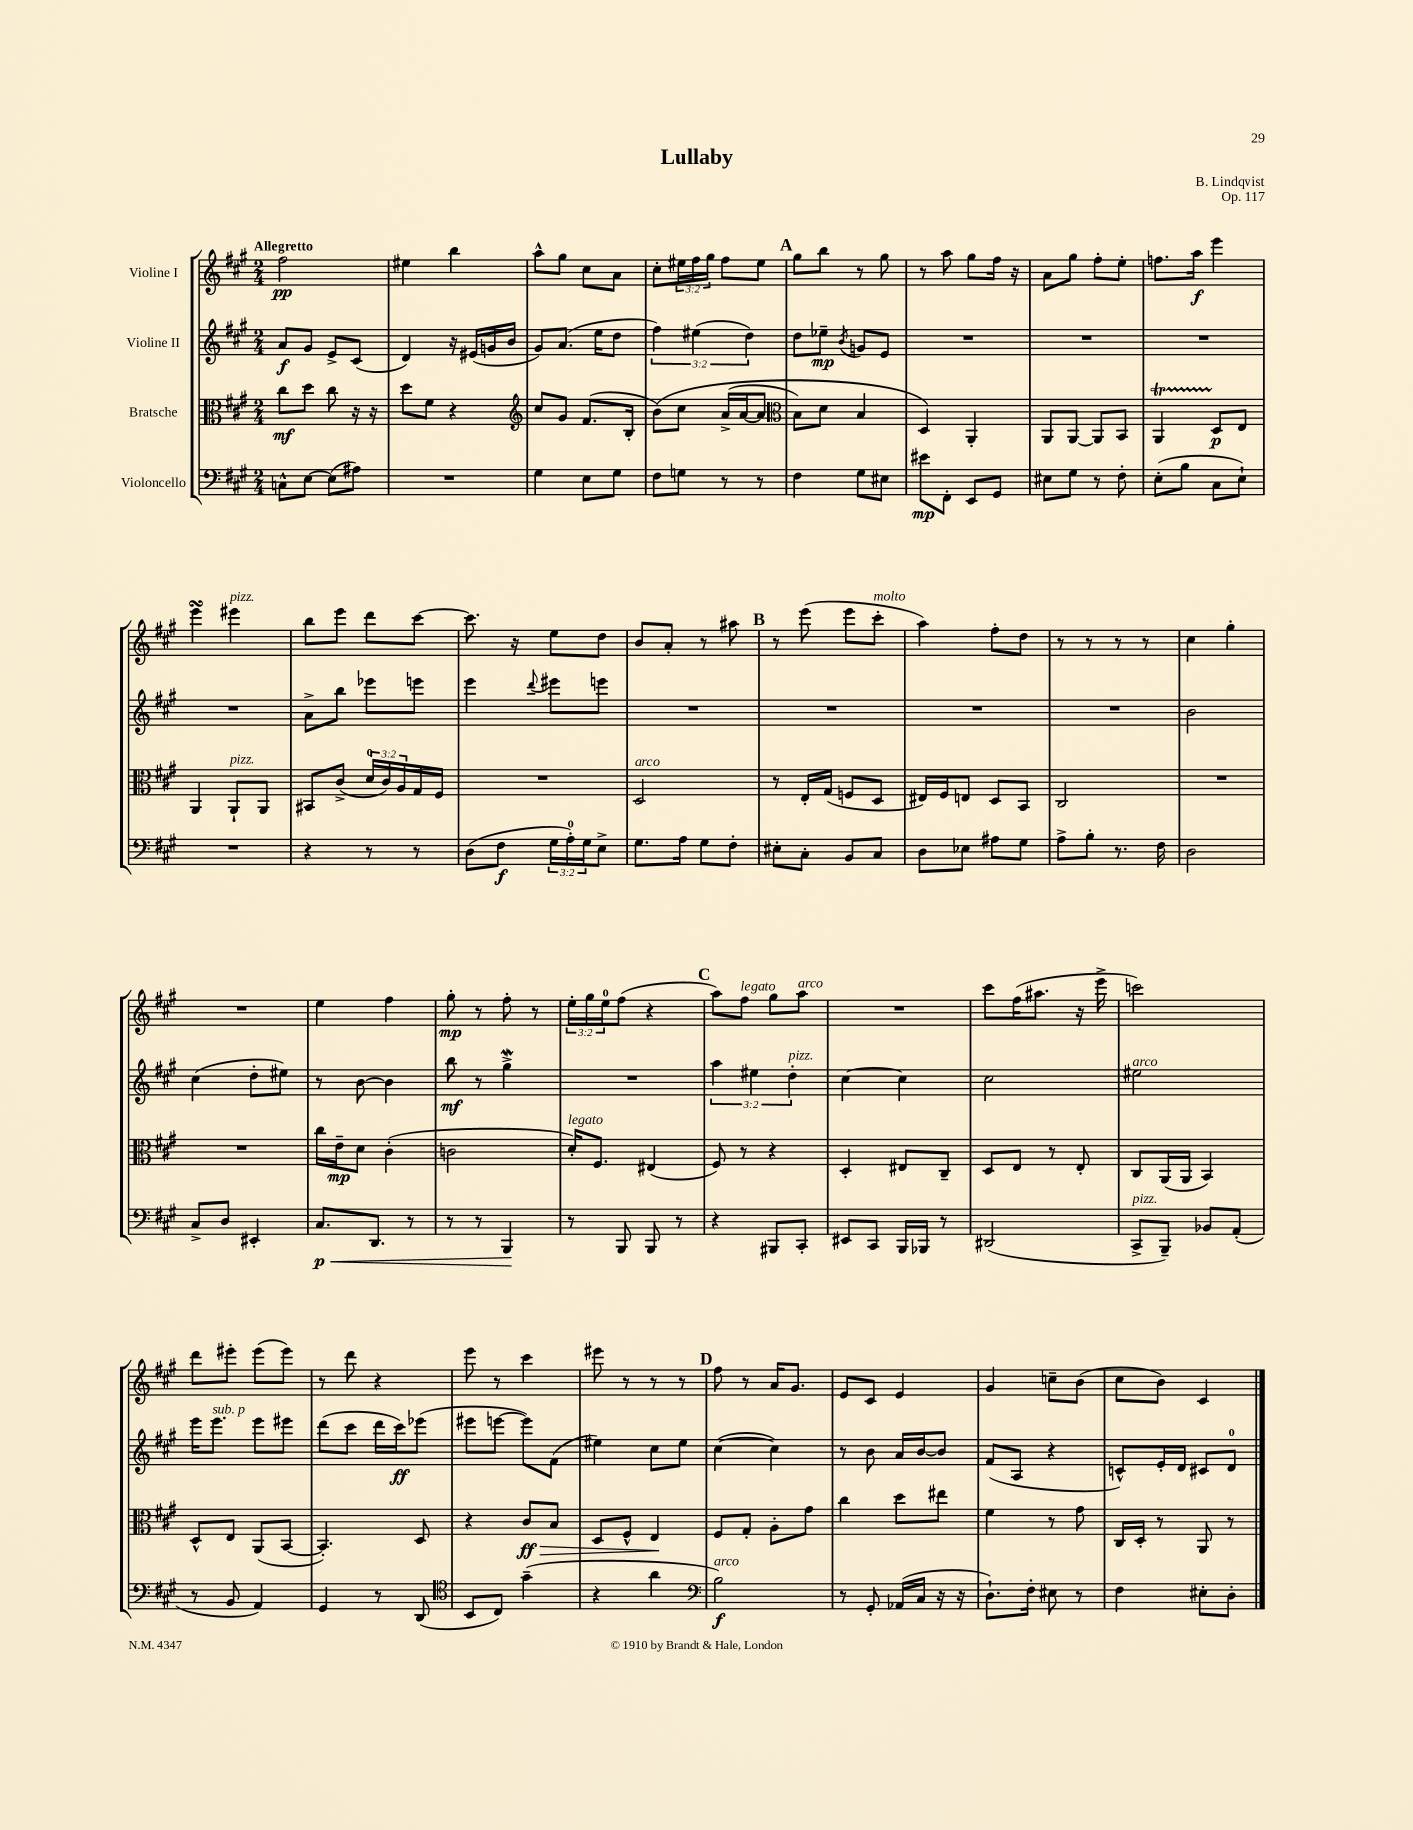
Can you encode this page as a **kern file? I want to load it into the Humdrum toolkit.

**kern	**kern	**kern	**kern
*staff4	*staff3	*staff2	*staff1
*clefF4	*clefC3	*clefG2	*clefG2
*k[f#c#g#]	*k[f#c#g#]	*k[f#c#g#]	*k[f#c#g#]
*M2/4	*M2/4	*M2/4	*M2/4
8C^^	8cc#	8a	2ff#
[8E	8dd	8g#	.
(8E]	8cc#	8e^	.
8A#)	16r	(8c#	.
.	16r	.	.
=	=	=	=
2r	8dd	4d)	4ee#
.	8f#	.	.
.	4r	16r	4bb
.	.	(16e#	.
.	.	16g	.
.	.	16b	.
=	=	=	=
*	*clefG2	*	*
4G#	8cc#	8g#)	8aa^^
.	8g#	(8.a	8gg#
8E	(8.f#	.	8cc#
.	.	16ee	.
8G#	.	8dd	8a
.	16B'	.	.
=	=	=	=
8F#	&(8b)	6ff#)	8cc#'
8G	8cc#	.	24ee#
.	.	(6ee#	24ff#
.	.	.	24gg#
8r	(16a^	.	8ff#
.	[16a	.	.
.	.	6dd)	.
8r	8a]	.	8ee#
=	=	=	=
*	*clefC3	*	*
4F#	8B)	8dd	8gg#
.	8d	8ee-~	8bb
.	.	8qb	.
8G#	4B	8g	8r
8E#	.	8e	8gg#
=	=	=	=
8e#	4D&)	2r	8r
8FF#'	.	.	8aa
8EE	4AA'	.	8gg#
8GG#	.	.	16ff#
.	.	.	16r
=	=	=	=
8E#	8AA	2r	8a
8G#	[8AA	.	8gg#
8r	8AA]	.	8ff#'
8F#'	8BB	.	8ee'
=	=	=	=
(8E'	4AA	2r	8.ff
8B	.	.	.
.	.	.	16aa
8C#	8D	.	4eee
8E`)	8E	.	.
=	=	=	=
2r	4AA	2r	4eee
.	8AA`	.	4eee#
.	8AA	.	.
=	=	=	=
4r	8BB#	8a^	8bb
.	(8c#^	8bb	8eee
8r	24d	8eee-	8ddd
.	24c#)	.	.
.	24A	.	.
8r	16G#	8eee	[8ccc#
.	16F#	.	.
=	=	=	=
(8D	2r	4eee	8.ccc#]
8F#	.	.	.
.	.	.	16r
.	.	8qqddd	.
24G#	.	8eee#	8ee
24A')	.	.	.
24G#	.	.	.
8E^	.	8eee	8dd
=	=	=	=
8.G#	2D	2r	8b
.	.	.	8a'
16A	.	.	.
8G#	.	.	8r
8F#'	.	.	8aa#
=	=	=	=
8E#'	8r	2r	8r
8C#'	16E'	.	(8eee
.	(16G#	.	.
8BB	8F	.	8eee
8C#	8D	.	8ccc#'
=	=	=	=
8D	16E#)	2r	4aa)
.	16F#	.	.
8E-	8E	.	.
8A#	8D	.	8ff#'
8G#	8BB	.	8dd
=	=	=	=
8A^	2C#	2r	8r
8B'	.	.	8r
8.r	.	.	8r
.	.	.	8r
16F#	.	.	.
=	=	=	=
2D	2r	2b	4cc#
.	.	.	4gg#'
=	=	=	=
8C#^	2r	(4cc#	2r
8D	.	.	.
4EE#'	.	8dd'	.
.	.	8ee#)	.
=	=	=	=
8.C#	16cc#	8r	4ee
.	16e~	.	.
.	8d	[8b	.
8.DD	.	.	.
.	(4c#'	4b]	4ff#
8r	.	.	.
=	=	=	=
8r	2c	8bb	8gg#'
8r	.	8r	8r
4BBB	.	4gg#^	8ff#'
.	.	.	8r
=	=	=	=
8r	16d')	2r	24ee'
.	.	.	24gg#
.	8.F#	.	.
.	.	.	24ee
8BBB	.	.	(8ff#
8BBB	(4E#	.	4r
8r	.	.	.
=	=	=	=
4r	8F#)	6aa	8aa)
.	8r	.	8ff#
.	.	6ee#	.
8BBB#	4r	.	8gg#
.	.	6dd'	.
8CC#'	.	.	8aa
=	=	=	=
8EE#	4D'	[4cc#	2r
8CC#	.	.	.
16BBB	8E#	4cc#]	.
16BBB-	.	.	.
8r	8C#~	.	.
=	=	=	=
(2DD#	8D	2cc#	8ccc#
.	8E	.	(16ff#
.	.	.	8.aa#
.	8r	.	.
.	8E'	.	16r
.	.	.	16eee^
=	=	=	=
8CC#^	8C#	2ee#	2ccc)
8BBB~)	(16AA	.	.
.	16AA	.	.
8BB-	4BB)	.	.
(8AA'	.	.	.
=	=	=	=
8r	8D^^	16eee	8ddd
.	.	8.eee	.
8BB	8E	.	8eee#'
4AA)	(8AA	8eee	(8eee#
.	[8BB	8eee#	8eee#)
=	=	=	=
4GG#	4.BB'])	(8ddd	8r
.	.	8ccc#	8ddd
8r	.	16ddd	4r
.	.	16ccc#)	.
(8DD	8D	(8eee-	.
=	=	=	=
*clefC4	*	*	*
8BB	4r	8eee#	8eee
8C#)	.	[8eee	8r
(4g#~	8c#	8eee])	4ccc#
.	8B	(8f#	.
=	=	=	=
4r	8D	4ee#)	8eee#
.	8F#^^	.	8r
4a	4E	8cc#	8r
.	.	8ee#	8r
=	=	=	=
*clefF4	*	*	*
2B)	8F#	([4cc#	8ff#
.	8G#'	.	8r
.	8A'	4cc#])	16a
.	.	.	8.g#
.	8g#	.	.
=	=	=	=
8r	4cc#	8r	8e
8GG#'	.	8b	8c#
(16AA-	8dd	16a	4e
16C#	.	[16b	.
16r	8ee#	8b]	.
16r	.	.	.
=	=	=	=
8.D`)	4f#	(8f#	4g#
.	.	8A	.
16F#'	.	.	.
8E#	8r	4r	8cc~
8r	8g#	.	(8b
=	=	=	=
4F#	16C#	8c^^)	8cc#
.	16D'	.	.
.	8r	16e'	8b)
.	.	16d	.
8E#'	8AA	8c#	4c#
8D'	8r	8d	.
==	==	==	==
*-	*-	*-	*-
